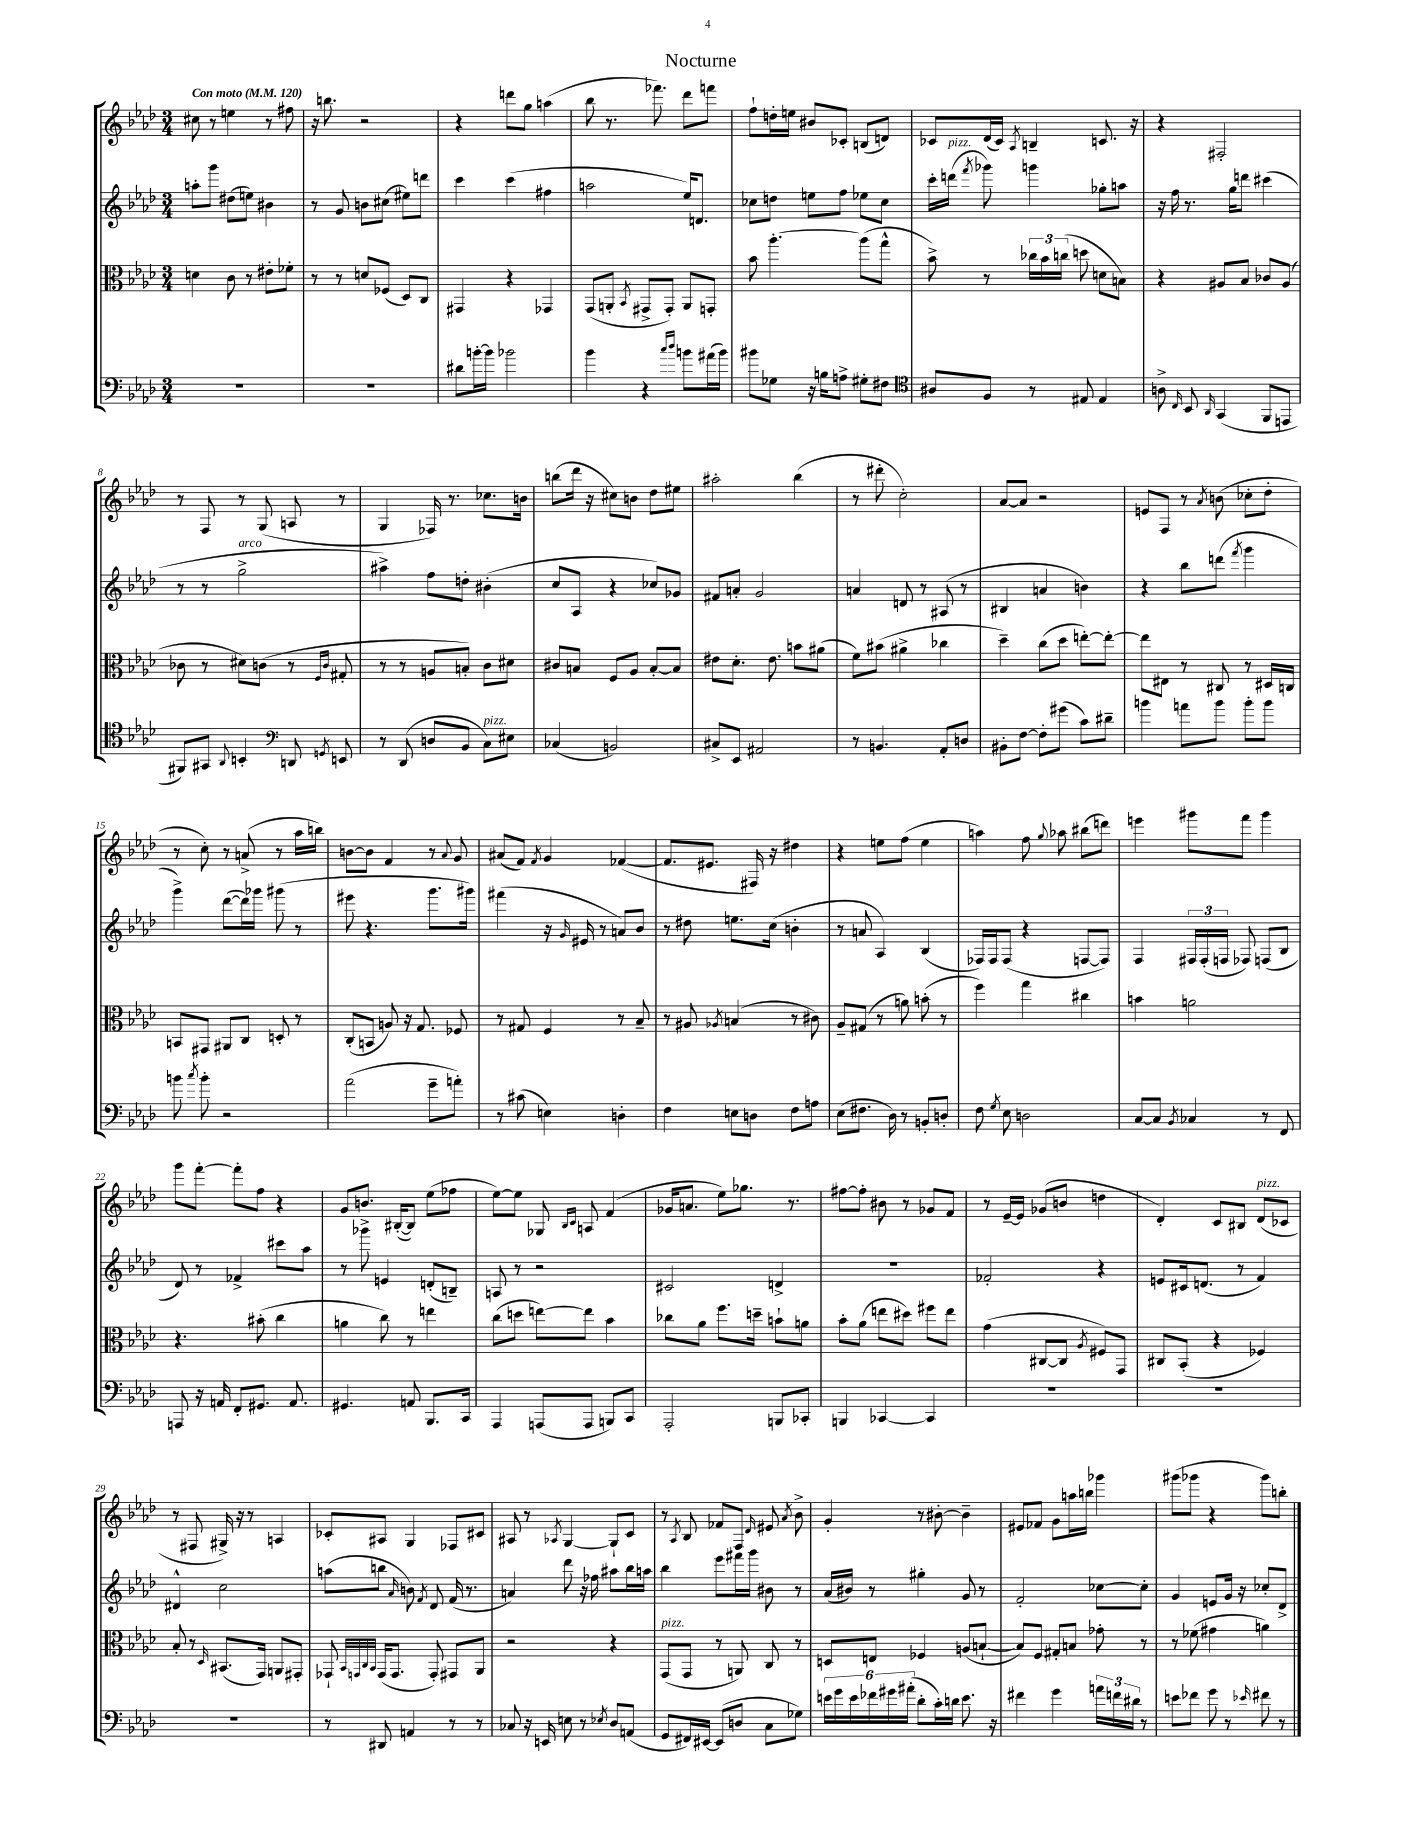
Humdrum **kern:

**kern	**kern	**kern	**kern
*staff4	*staff3	*staff2	*staff1
*clefF4	*clefC3	*clefG2	*clefG2
*k[b-e-a-d-]	*k[b-e-a-d-]	*k[b-e-a-d-]	*k[b-e-a-d-]
*M3/4	*M3/4	*M3/4	*M3/4
*MM120	*MM120	*MM120	*MM120
2.r	4d	8aa'	8cc#
.	.	8ggg	8r
.	8c	(8dd#	4ee
.	8r	8ee)	.
.	8e#'	4b#	8r
.	8f-'	.	8ff#
=	=	=	=
2.r	8r	8r	16r
.	.	.	8.bb
.	8r	8g	.
.	8d	8b	2r
.	(8F-	(8cc#	.
.	8D-)	8ee#)	.
.	8C	8ddd	.
=	=	=	=
8d#	4GG#	4ccc	4r
[16b'	.	.	.
16b]	.	.	.
2b-	4r	(4ccc	8ddd
.	.	.	8gg
.	4GG-	4ff#	(4aa
=	=	=	=
4b-	(8GG	2aa	8bb-
.	8AA'	.	8.r
.	8qBB-	.	.
4r	8GG#^	.	.
.	.	.	8.fff-)
.	8GG#')	.	.
16qqcc	.	.	.
16qqdd-	.	.	.
8b	8AA	16ee-)	8ddd-
.	.	8.d	.
(16a#	8GG'	.	8fff
16b)	.	.	.
=	=	=	=
8b#	8b-	8cc-	8ff`
8G-	[4.aa-'	8dd	16dd'
.	.	.	16ee
16r	.	8ee	8b#
16B	.	.	.
8A^	.	8ff	8c-'
8G#'	(8aa-]	8ee-	(8B
8F#	8gg^^	8cc-	8d)
=	=	=	=
*clefC4	*	*	*
8A#	8b-^)	16ccc'	8c-
.	.	(16ddd	.
.	.	8qfff	.
8F	8r	8ggg-)	(16d-
.	.	.	16c-)
.	.	.	8qA-
8r	24cc-	4ggg	4B~
.	24b-	.	.
.	(24cc	.	.
8E#	8dd	.	.
4E#	8d	8gg-'	8.c
.	8B)	8aa	.
.	.	.	16r
=	=	=	=
8A^	4r	16r	4r
.	.	16ff	.
16qqC	.	.	.
8BB-	.	8.r	.
16qqAA-	.	.	.
(4GG	8A#	.	2F#'
.	.	16gg	.
.	8B-	8ddd	.
8FF	8c-	(4ccc#	.
8EE	(8A#	.	.
=	=	=	=
8FF#)	8c-	8r	8r
8GG#	8r	8r	8F
8qqAA-	.	.	.
4BB'	8d#)	2gg^	8r
.	(8c	.	(8G
*clefF4	*	*	*
8DD	8r	.	8A
.	16qqF	.	.
8qGG	16qqc	.	.
8EE	8G#'	.	8r
=	=	=	=
8r	8r	4aa#^)	4G
(8DD-	8r	.	.
8D	8A	8ff	16F-)
.	.	.	8.r
8BB-	8B')	8dd'	.
8C)	8c	(4b#'	8.cc-
8E#	8d#	.	.
.	.	.	16b
=	=	=	=
(4C-	8c#	8cc	(8bb
.	8B	8A-	16ddd-
.	.	.	16r
2BB)	8F	4r	8cc#)
.	8A-	.	8b
.	[8B'	8cc-)	8dd-
.	8B]	8g-	8ee#
=	=	=	=
8C#^	8e#	8f#	2aa#'
8EE-	8.d-'	8a'	.
2AA#	.	2g	.
.	8.e#	.	.
.	8b	.	(4bb-
.	(8a#	.	.
=	=	=	=
8r	8f)	4a	8r
4.BB	(8b#	.	8ddd#'
.	4a#^	8d	2cc')
.	.	8r	.
8AA-'	4cc-	(8A#	.
8D	.	8r	.
=	=	=	=
8BB#'	4dd-~)	4B#	[8a-
[8F	.	.	8a-]
8F']	(8cc	4a	2r
(8g#	8dd-	.	.
8c)	[8ee')	4b)	.
8d#~	8ee'_	.	.
=	=	=	=
4b	8ee]	4r	8e
.	8E#	.	8F
8a	8r	8bb-	8r
.	.	.	8qa-
8b	8C#	(8ddd	(8b
.	.	8qfff	.
8b'	8r	4ggg	8cc-'
8b	16D#	.	8dd-'
.	16C	.	.
=	=	=	=
8b	8BB	4ggg^)	8r
8qcc	.	.	.
8b'	8GG#	.	8cc')
2r	8AA#	([8ddd-	8r
.	8C	16ddd-])	(8a^
.	.	16ggg-	.
.	8D'	(8ggg#	8r
.	8r	8r	16aa-
.	.	.	16bb)
=	=	=	=
(2a-	(8C'	8eee#	[8b
.	8BB	4.r	8b]
.	8A)	.	4f
.	16r	.	.
.	8.G	.	.
8g~	.	8.ggg	8r
.	.	.	8qqa-
8a')	8F-	.	8g
.	.	16ggg#)	.
=	=	=	=
8r	8r	(4fff#	(8a#
(8c#	8G#	.	8f)
.	.	.	8qf
4E)	4F	16r	4g
.	.	16qqg	.
.	.	16e#	.
.	.	8r	.
4D'	8r	8a)	([4f-
.	8B-~	8b-	.
=	=	=	=
4F	8r	8r	8.f-]
.	8A#	8dd#	.
.	.	.	8.e#
.	8qA-	.	.
8E	(4B	8.ee	.
8D	.	.	16F#)
.	.	(16cc	16r
8F	8r	4b'	4dd#
8A	8c#)	.	.
=	=	=	=
(8E-	8A-~	8r	4r
8.F#	(8G#	8a	.
.	8r	4A-)	8ee
16D-)	.	.	.
8r	8a)	.	(8ff
8BB'	(8b'	(4B-	4ee
8D'	8r	.	.
=	=	=	=
8F	4ff)	16F-)	4aa)
.	.	16F-	.
8qG	.	.	.
8E-	.	(8F-	.
2D	4gg	4r	8ff
.	.	.	8qqgg
.	.	.	8aa-
.	4cc#	[8F	(8bb#
.	.	8F])	8ddd)
=	=	=	=
[8C	4b	4F	4eee
8C]	.	.	.
8qBB-	.	.	.
4C-	2a	24F#	8ggg#
.	.	(24F#'	.
.	.	24F	.
.	.	8F-)	8fff
8r	.	(8F	4ggg#
8FF	.	8B-	.
=	=	=	=
8AAA	4.r	8d-)	8ggg
16r	.	8r	[8fff'
16AA	.	.	.
8FF'	.	4f-^	8fff']
8.GG#	(8b#'	.	8ff
.	4cc	8ccc#	4r
8.AA	.	.	.
.	.	8aa-	.
=	=	=	=
4.GG#	4a	8r	8g
.	.	8ggg-^	8.b
.	8cc)	4e	.
.	.	.	([16B#'
8AA	8r	.	8B#])
8.BBB-	4ee	(8d'	(8ee-
.	.	8B~)	8ff-
16CC	.	.	.
=	=	=	=
4AAA-	(8cc	8A	[8ee-)
.	8dd	8r	8ee-]
(8AAA	[8ee)	2r	8G-
.	.	.	16qqB-
.	.	.	16qqc
8AAA	8ee]	.	8A
8BBB)	4b-	.	(4f
8CC	.	.	.
=	=	=	=
2AAA-'	8cc-	2c#	16g-
.	.	.	8.a
.	8a-	.	.
.	8.ff	.	8ee-)
.	.	.	8.gg-
.	16dd~	.	.
8BBB	8b`	4d^	.
.	.	.	8.r
8CC-'	8a	.	.
=	=	=	=
4BBB	8b-'	2.r	[8ff#
.	(8a-	.	8ff#']
[4CC-	8ee	.	8b#
.	8dd#)	.	8r
4CC-]	8ff#	.	8g-
.	8ee	.	8f
=	=	=	=
2.r	(4g	2f-'	8r
.	.	.	[16e-~
.	.	.	16e-]
.	[8C#	.	(8g-
.	8C#]	.	8b
.	8qA-	.	.
.	8F#)	4r	4dd
.	8GG	.	.
=	=	=	=
2.r	8C#	8e	4d-')
.	(8BB-'	16c#	.
.	.	(8.d	.
.	4r	.	8c
.	.	8r	8B#
.	4F-)	4f)	(8d-
.	.	.	8c-
=	=	=	=
2.r	8B-'	4d#^^	8r
.	8r	.	8F#
.	16qqD-	.	.
.	(8.BB#	2cc	16G#^)
.	.	.	16r
.	.	.	8r
.	16GG)	.	.
.	8AA	.	4A
.	8GG#'	.	.
=	=	=	=
8r	8GG-`	(8aa	8c-'
.	32qqBB-	.	.
.	32qqGG	.	.
.	32qqC	.	.
.	32qqBB-	.	.
8DD#	(16GG	8bb	8A#
.	8.GG	.	.
.	.	16qqa-	.
4AA	.	8b)	4G
.	.	8qf	.
.	8GG')	8d-	.
8r	8GG#	(16f	8F-
.	.	8.r	.
8r	8AA-	.	8c#
=	=	=	=
8C-	2r	4a)	8A#
16r	.	.	8r
16EE	.	.	.
.	.	.	8qA-
8E	.	8ddd-	[4G
8r	.	16r	.
.	.	16ff-	.
8qE-	.	.	.
8D-	4r	8aa#	8G`]
(8AA	.	16bb-	8c
.	.	16aa	.
=	=	=	=
8GG	(8GG	4bb-	8r
.	.	.	8qA-
16FF#)	8GG	.	8B-
[16EE#	.	.	.
(8EE#]	8r	8eee-	8f-
8D	8AA)	16fff#	8F
.	.	16ggg	.
.	.	.	16qqd-
8C	8C	8b#	8e#
.	.	.	8qa-
8G-)	8r	8r	8b-^
=	=	=	=
24e	8D	(16a-	4g'
24g	.	.	.
.	.	16b#)	.
24e	.	.	.
24f-	8E	8r	.
24g#	.	.	.
(24a#'	.	.	.
8d-'	4F-	4gg#'	8r
16c')	.	.	[8b#'
16d	.	.	.
8.e	(8A	8g	4b#~]
.	[8B`	8r	.
16r	.	.	.
=	=	=	=
4f#	8B])	2f'	8e#
.	8F	.	8f-
4g	8G#'	.	8g
.	8B	.	16aa
.	.	.	16bb
24a	8g-'	[8cc-	4ggg-
24f	.	.	.
24d#	.	.	.
8r	8r	8cc-']	.
=	=	=	=
8e	8r	4g	(8ggg#
8f-	(8f-	.	8ggg-
8g	4g#	8e	4r
8r	.	16g	.
.	.	16r	.
16qqe-	.	.	.
8f#	4a)	8cc-'	8ggg-)
8r	.	8d-^	8bb'
==	==	==	==
*-	*-	*-	*-
